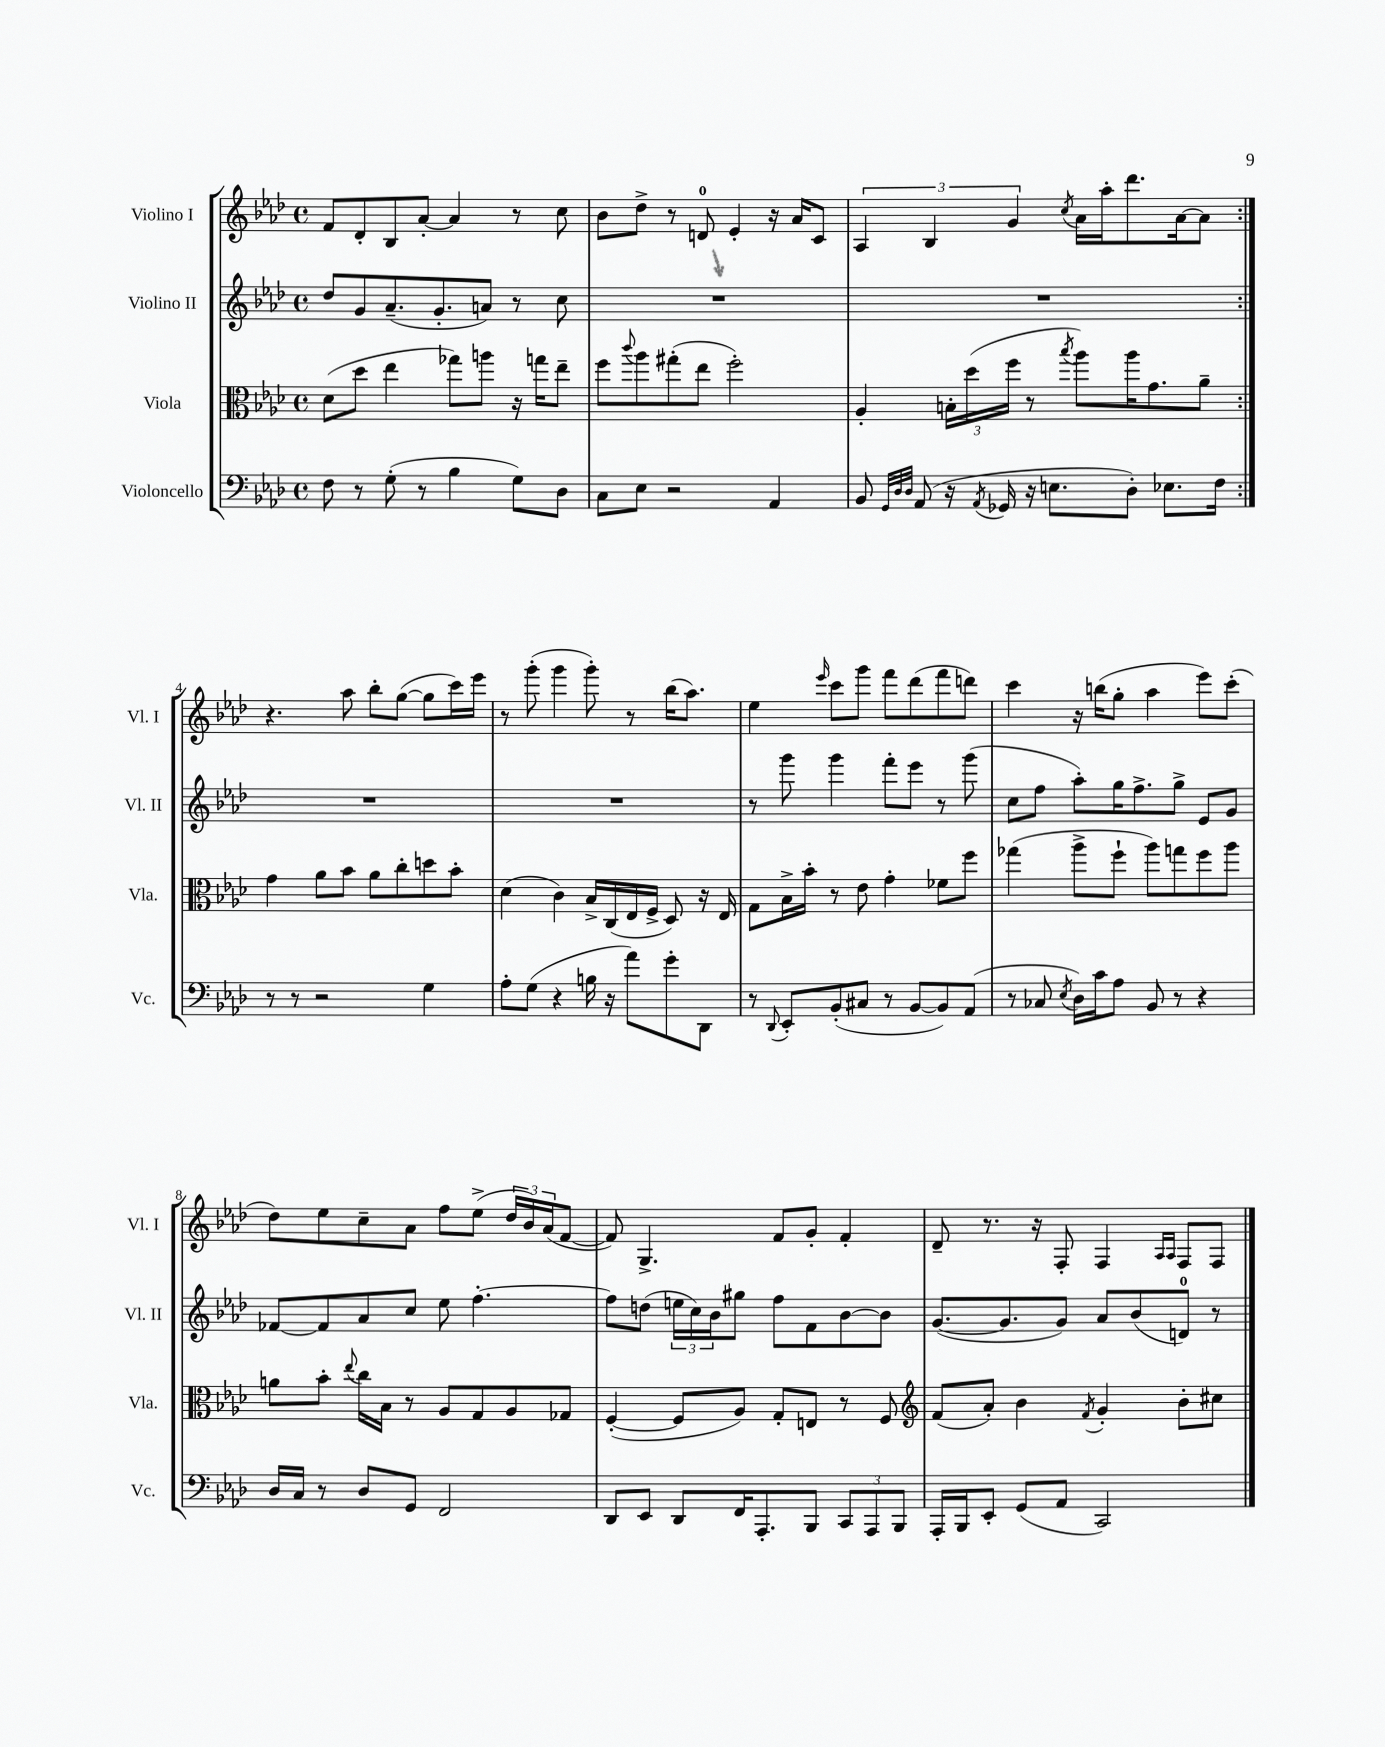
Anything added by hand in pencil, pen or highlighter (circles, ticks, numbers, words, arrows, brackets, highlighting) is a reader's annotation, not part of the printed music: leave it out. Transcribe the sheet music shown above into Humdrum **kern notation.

**kern	**kern	**kern	**kern
*staff4	*staff3	*staff2	*staff1
*clefF4	*clefC3	*clefG2	*clefG2
*k[b-e-a-d-]	*k[b-e-a-d-]	*k[b-e-a-d-]	*k[b-e-a-d-]
*M4/4	*M4/4	*M4/4	*M4/4
*met(c)	*met(c)	*met(c)	*met(c)
8F\	(8d-\L	8dd-/L	8f/L
8r	8dd-\J	8g/	8d-'/
(8G'\	4ee-\	(8.a-~/	8B-/
8r	.	.	[8a-'/J
.	.	8.g'/	.
4B-\	8gg-\L)	.	4a-/]
.	8aa\J	8a/J)	.
8G\L)	16r	8r	8r
.	16gg\LK	.	.
8D-\J	8ee-~\J	8cc\	8cc\
=	=	=	=
8C\L	8ff\L	1r	8b-\L
.	8qqccc/	.	.
8E-\J	8aa-\	.	8dd-^\J
2r	(8gg#'\	.	8r
.	8ee-\J	.	8d/
.	2ff'\)	.	4e-'/
4AA-/	.	.	16r
.	.	.	16a-/LK
.	.	.	8c/J
=	=	=	=
8BB-/	4A-'/	1r	6A-/
32qqGG/LLL	.	.	.
32qqD-/	.	.	.
32qqD-/JJJ	.	.	.
(8AA-/	.	.	.
.	.	.	6B-/
16r	24B'\LL	.	.
.	(24dd-\	.	.
8qAA-/	.	.	.
16GG-/	.	.	.
.	24ff\JJ	.	6g/
16r	8r	.	.
8.E\L	.	.	.
.	8qbb-/	.	8qcc/
.	8aa-\L)	.	16a-\LL
.	.	.	16aa-'\J
8D-'\J)	16aa-\K	.	8.ddd-\
.	8.g\	.	.
8.E-\L	.	.	.
.	.	.	[16a-\k
.	8a-~\J	.	8a-\]J
16F\Jk	.	.	.
=:|!	=:|!	=:|!	=:|!
8r	4g\	1r	4.r
8r	.	.	.
2r	8a-\L	.	.
.	8b-\J	.	8aa-\
.	8a-\L	.	8bb-'\L
.	8cc'\	.	([8gg\J
4G\	8dd\	.	8gg\]L
.	8b-'\J	.	16ccc\L)
.	.	.	16eee-\JJ
=	=	=	=
8A-'\L	(4d-\	1r	8r
(8G\J	.	.	(8ggg'\
4r	4c\)	.	4ggg\
16B\	16B-^/LL	.	8ggg'\)
16r	(16C/	.	.
8a-\L)	16E-/	.	8r
.	16F^/JJ	.	.
8g'\	8D-/)	.	(16bb-\LK
.	.	.	8.aa-\J)
8DD-\J	16r	.	.
.	16E-/	.	.
=	=	=	=
8r	8G\L	8r	4ee-\
8qqDD-/	.	.	.
8EE-'/L	16B-^\L	8ggg\	.
.	16b-'\JJ	.	.
.	.	.	16qqeee-/
(8BB-'/	8r	4ggg\	8ccc\L
8C#/J	8e-\	.	8ggg\J
8r	4g'\	8fff'\L	8fff\L
[8BB-/L	.	8eee-\J	(8ddd-\
8BB-/])	8f-\L	8r	8fff\
(8AA-/J	8ff\J	(8ggg\	8ddd\J)
=	=	=	=
8r	(4gg-\	8cc\L	4ccc\
8C-/	.	8ff\J	.
8qE-/	.	.	.
16D-\LL)	8aa-^\L	8aa-'\L)	16r
16c\J	.	.	(16bb\LK
8A-\J	8ff`\J	16gg\K	8gg'\J
.	.	8.ff^\	.
8BB-/	8aa-\L)	.	4aa-\
8r	8gg\	8gg^\J	.
4r	8ff\	8e-/L	8eee-\L)
.	8aa-\J	8g/J	(8ccc'\J
=	=	=	=
16D-/LL	8a\L	[8f-/L	8dd-\L)
16C/JJ	.	.	.
8r	8b-'\J	8f-/]	8ee-\
.	8qqee-/	.	.
8D-/L	16cc\LL	8a-/	8cc~\
.	16B-\JJ	.	.
8GG/J	8r	8cc/J	8a-\J
2FF/	8A-/L	8ee-\	8ff\L
.	8G/	[4.ff'\	(8ee-^\J
.	8A-/	.	24dd-/LL
.	.	.	24b-/)
.	.	.	(24a-/J
.	8G-/J	.	[8f/J
=	=	=	=
8DD-/L	([4F'/	8ff\]L	8f/])
8EE-/J	.	(8dd\J	4.G^/
8DD-/L	8F/]L	24ee\LL	.
.	.	24cc\)	.
.	.	24b-\J	.
16FF/K	8A-/J)	8gg#\J	.
8.AAA-'/	.	.	.
.	8G'/L	8ff\L	8f/L
8BBB-/J	8E/J	8f\	8g'/J
12CC/L	8r	[8b-\	4f'/
12AAA-/	.	.	.
.	8F/	8b-\]J	.
12BBB-/J	.	.	.
=	=	=	=
*	*clefG2	*	*
16AAA-'/LL	(8f/L	([8.g/L	8d-~/
16BBB-/J	.	.	.
8EE-'/J	8a-'/J)	.	8.r
.	.	8.g/]	.
(8GG/L	4b-\	.	.
.	.	.	16r
8AA-/J	.	8g/J)	8F'/
.	8qf/	.	.
2CC/)	4g'/	8a-/L	4F/
.	.	(8b-/	.
.	.	.	16qqA-/LL
.	.	.	16qqA-/JJ
.	8b-'\L	8d/J)	8F/L
.	8cc#\J	8r	8F/J
==	==	==	==
*-	*-	*-	*-
